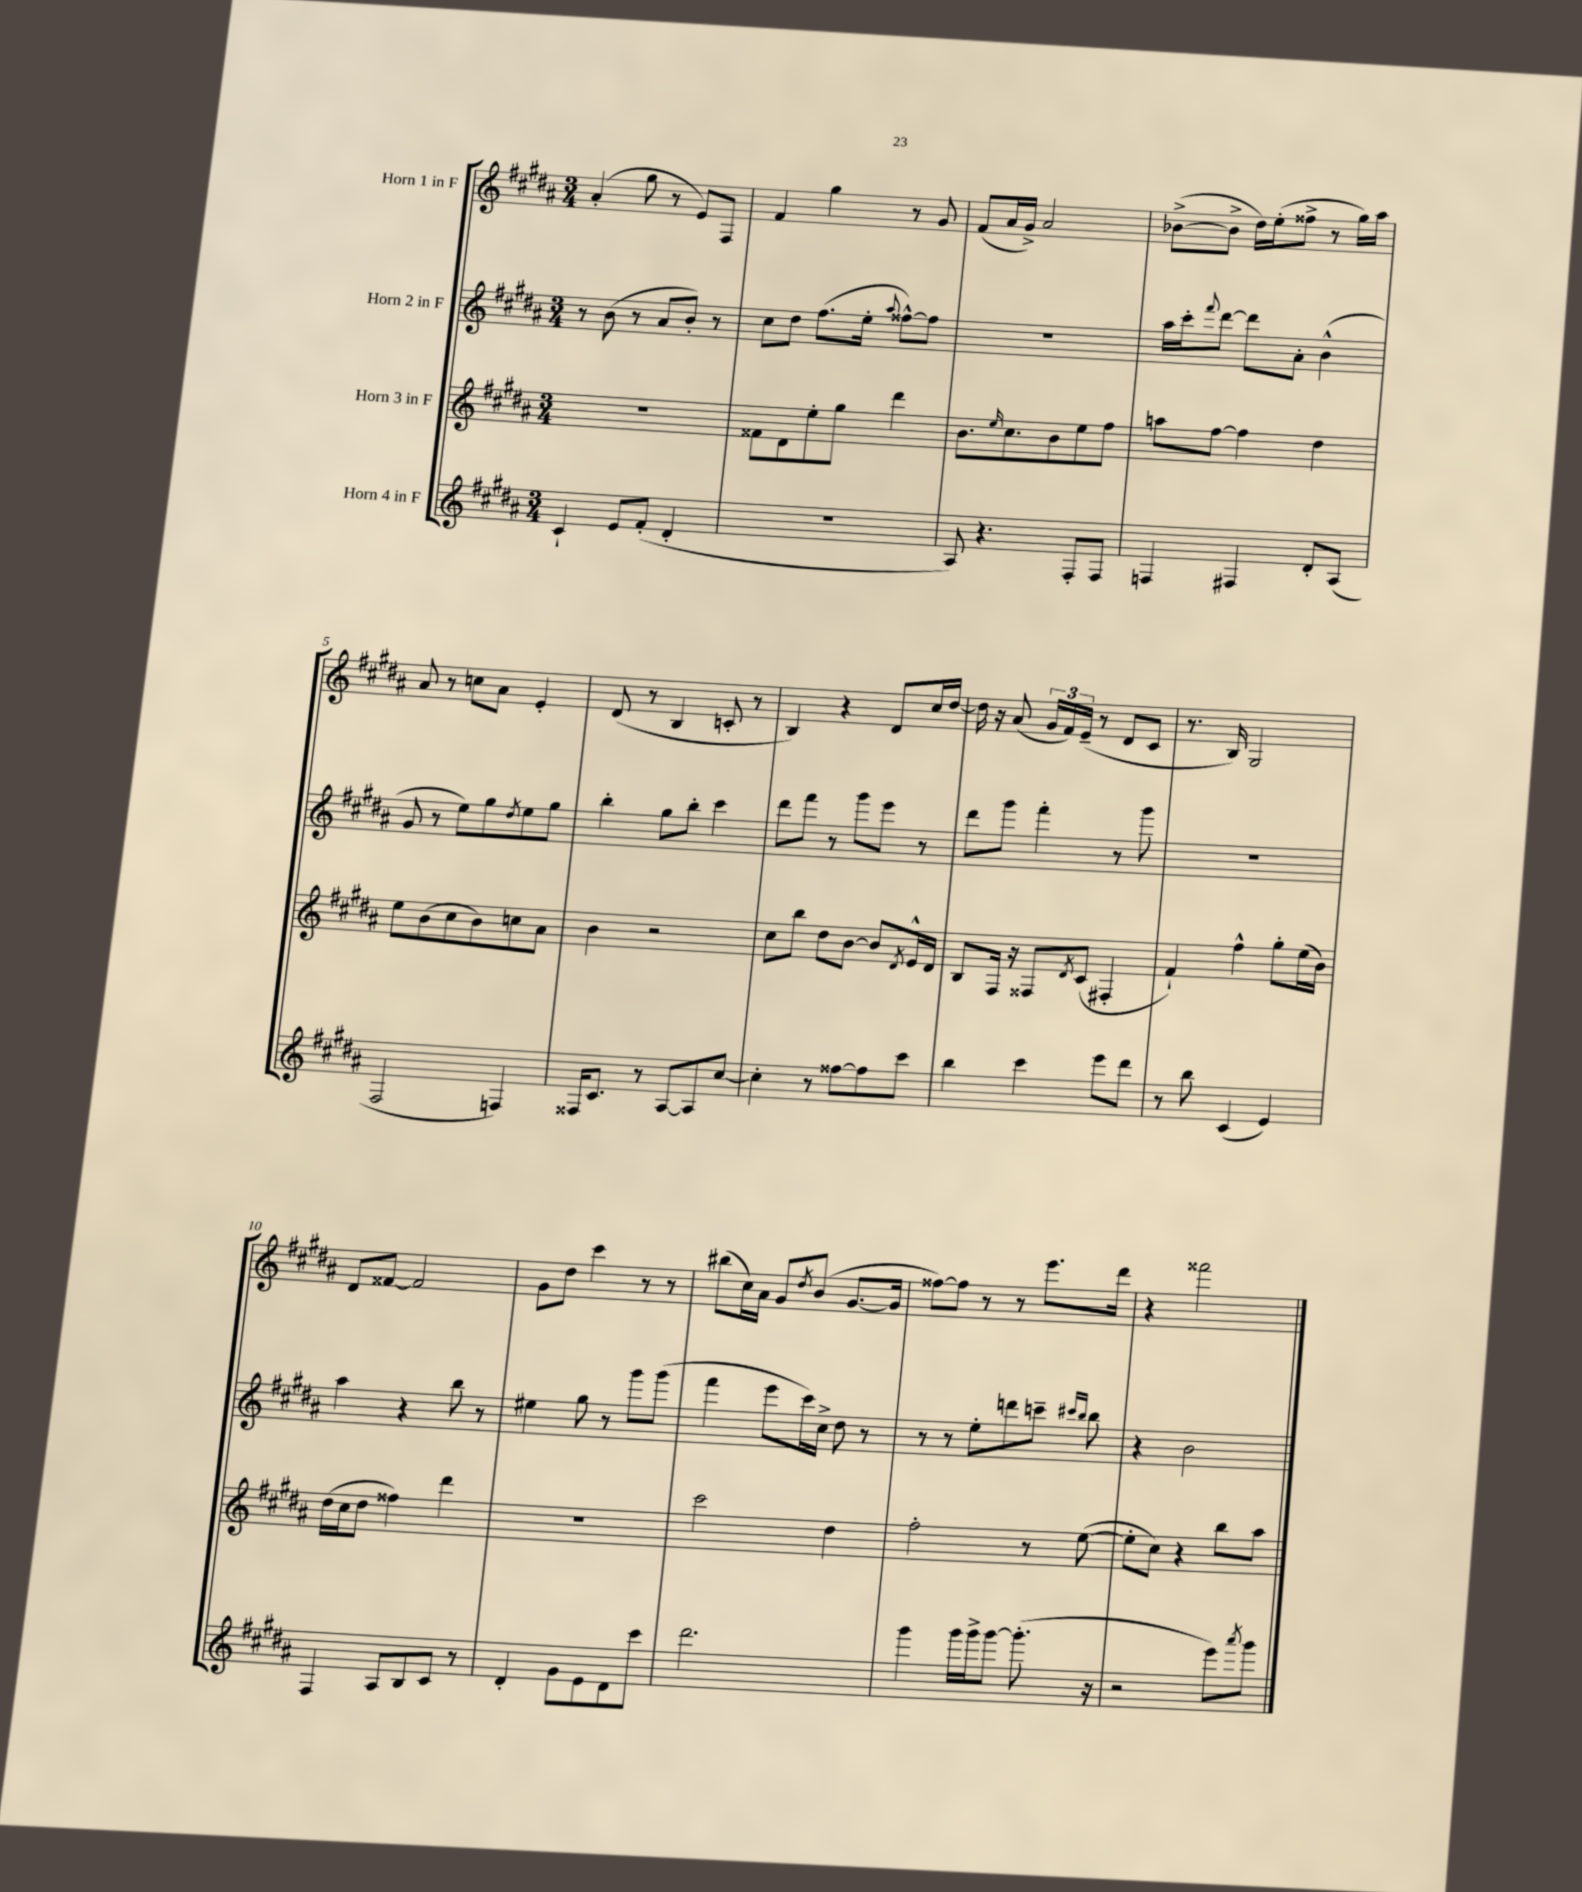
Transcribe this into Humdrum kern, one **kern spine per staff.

**kern	**kern	**kern	**kern
*staff4	*staff3	*staff2	*staff1
*clefG2	*clefG2	*clefG2	*clefG2
*k[f#c#g#d#a#]	*k[f#c#g#d#a#]	*k[f#c#g#d#a#]	*k[f#c#g#d#a#]
*M3/4	*M3/4	*M3/4	*M3/4
4c#`	2.r	8r	(4a#'
.	.	(8b	.
8e	.	8r	8gg#
(8f#'	.	8a#	8r
4d#'	.	8b')	8e)
.	.	8r	8F#
=	=	=	=
2.r	8f##	8cc#	4f#
.	8d#	8dd#	.
.	8ee'	(8.ff#	4gg#
.	8gg#	.	.
.	.	16ee'	.
.	.	8qqaa#	.
.	4ddd#	[8ff##^^)	8r
.	.	8ff##]	8g#
=	=	=	=
8A#)	8.b	2.r	(8f#
4.r	.	.	16a#
.	16qqee	.	.
.	8.cc#	.	16g#^)
.	.	.	2a#
.	8b	.	.
8F#'	8ee	.	.
8F#	8ff#	.	.
=	=	=	=
4F	8aa	16aa#	([8b-^
.	.	16ccc#'	.
.	.	8qqfff#	.
.	[8ff#	[8ddd#	8b-^]
4F#	4ff#]	8ddd#]	16dd#)
.	.	.	(16ee'
.	.	8a#'	8ff##^
8d#'	4dd#	(4b^^	8r
(8A#	.	.	16gg#)
.	.	.	16aa#
=	=	=	=
2F#	8ee	8g#	8a#
.	(8b	8r	8r
.	8cc#	8ee)	8cc
.	8b)	8gg#	8a#
.	.	8qdd#	.
4F)	8cc	8ee	4e'
.	8a#	8gg#	.
=	=	=	=
16F##	4b	4bb'	(8d#
8.c#	.	.	.
.	.	.	8r
8r	2r	8gg#	4B
[8A#	.	8bb'	.
8A#]	.	4ccc#	8c'
[8cc#	.	.	8r
=	=	=	=
4cc#']	8cc#	8ddd#	4B)
.	8bb	8fff#	.
8r	8dd#	8r	4r
[8ff##	[8b	8ggg#	.
8ff##]	8b]	8eee	8d#
.	8qd#	.	.
8ccc#	16e^^	8r	16cc#
.	16d#	.	[16dd#
=	=	=	=
4bb	8B	8ddd#	16dd#]
.	.	.	16r
.	16F#	8ggg#	(8a#
.	16r	.	.
4ccc#	8F##	4fff#'	24g#
.	.	.	24f#)
.	.	.	(24e~
.	8qd#	.	.
.	(8c#	.	8r
8eee	4F#'	8r	8d#
8ddd#	.	8ggg#	8c#
=	=	=	=
8r	4f#`)	2.r	8.r
8bb	.	.	.
.	.	.	16B)
(4c#	4ff#^^	.	2G#
4e)	8gg#'	.	.
.	(16ee	.	.
.	16b)	.	.
=	=	=	=
4F#	(16dd#	4aa#	8d#
.	16cc#	.	.
.	8dd#	.	[8f##
8A#	4ff##)	4r	2f##]
8B	.	.	.
8c#	4ddd#	8bb	.
8r	.	8r	.
=	=	=	=
4d#'	2.r	4ee#	8g#
.	.	.	8dd#
8g#	.	8gg#	4ccc#
8e	.	8r	.
8d#	.	8ggg#	8r
8ccc#	.	(8ggg#	8r
=	=	=	=
2.ddd#	2ccc#	4fff#	(8bb#
.	.	.	16cc#)
.	.	.	16a#
.	.	8eee	8g#
.	.	.	8qdd#
.	.	16ccc#)	(8b
.	.	16cc#^	.
.	4dd#	8dd#	[8.g#
.	.	8r	.
.	.	.	16g#]
=	=	=	=
4ggg#	2ff#'	8r	[8ff##)
.	.	8r	8ff##]
16ggg#	.	8ee'	8r
16ggg#^	.	.	.
[8ggg#	.	8ddd	8r
(8.ggg#']	8r	8ccc~	8.eee
.	.	16qqccc#	.
.	.	16qqbb	.
.	([8ee	8bb	.
16r	.	.	16ddd#
=	=	=	=
2r	8ee']	4r	4r
.	8cc#)	.	.
.	4r	2b	2fff##
8eee)	8bb	.	.
8qaaa#	.	.	.
8ggg#	8aa#	.	.
==	==	==	==
*-	*-	*-	*-
